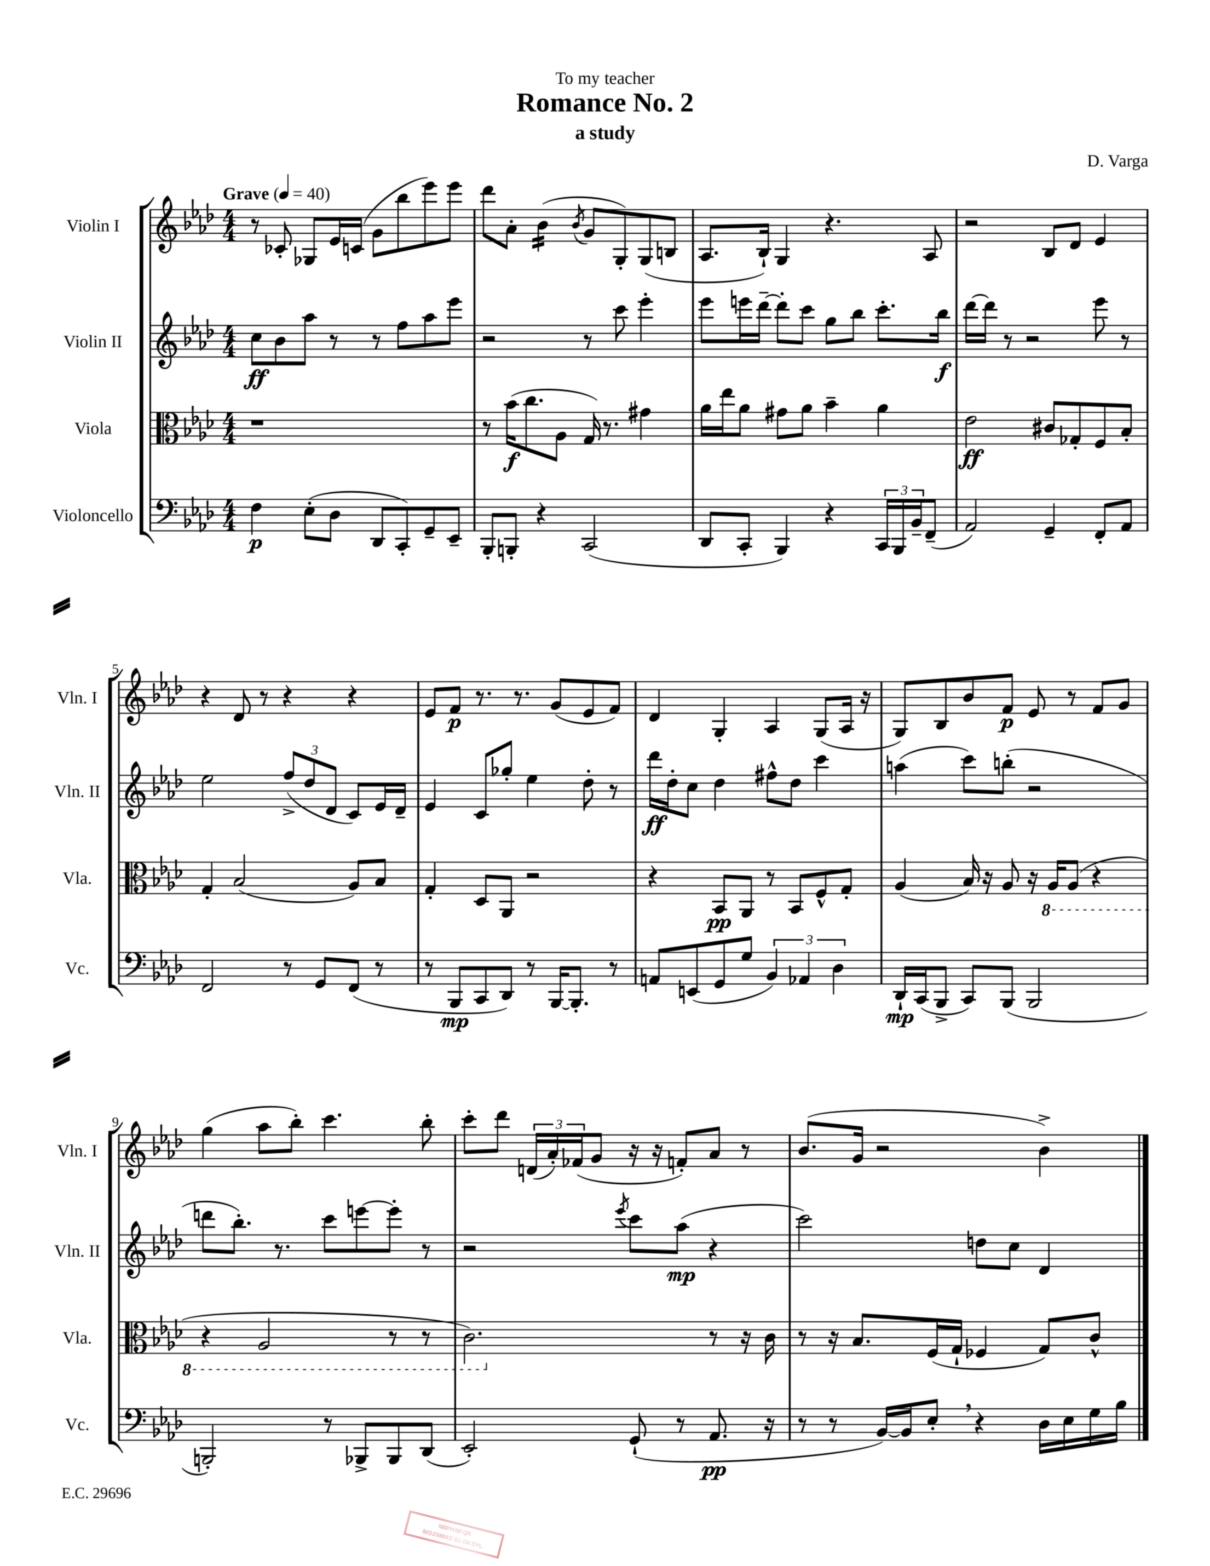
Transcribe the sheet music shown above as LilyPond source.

\header { title = "Romance No. 2" composer = "D. Varga" subtitle = "a study" dedication = "To my teacher" }
<<
\new StaffGroup <<
\new Staff = "s0" \with { instrumentName = "Violin I" shortInstrumentName = "Vln. I" } {
    \clef treble \key aes \major \numericTimeSignature \time 4/4 \tempo "Grave" 4 = 40
    r8 ces'8-. ges8 ees'16 c'16( g'8 bes''8 ees'''8) ees'''8 |
    des'''8 aes'8-. bes'4:16( \acciaccatura { bes'8 } g'8 g8-.) g8( b8 |
    aes8. bes16-!) g4 r4. aes8 |
    r2 bes8 des'8 ees'4 |
    r4 des'8 r8 r4 r4 |
    ees'8 f'8\p r8. r8. g'8( ees'8 f'8) |
    des'4 g4-. aes4 g8( aes16 r16 |
    g8) bes8 bes'8 f'8\p ees'8 r8 f'8 g'8 |
    g''4( aes''8 bes''8-.) c'''4. bes''8-. |
    c'''8-. des'''8 \tuplet 3/2 { d'16( aes'16-.) fes'16( } g'8 r16 r16 f'8-.) aes'8 r8 |
    bes'8.( g'16 r2 bes'4->) \bar "|." |
}
\new Staff = "s1" \with { instrumentName = "Violin II" shortInstrumentName = "Vln. II" } {
    \clef treble \key aes \major \numericTimeSignature \time 4/4
    c''8\ff bes'8 aes''8 r8 r8 f''8 aes''8 ees'''8 |
    r2 r8 c'''8 ees'''4-. |
    ees'''8 e'''16 des'''16~-- des'''8-. c'''8 g''8 bes''8 c'''8.-. bes''16\f |
    des'''16~ des'''16 r8 r2 ees'''8 r8 |
    ees''2 \tuplet 3/2 { f''8->( des''8 des'8 } c'8) ees'16 des'16-- |
    ees'4 c'8 ges''8-. ees''4 des''8-. r8 |
    des'''16\ff des''16-. c''8 des''4 fis''8-^ des''8 c'''4 |
    a''4( c'''8) b''8-.( r2 |
    d'''8 bes''8.-.) r8. c'''8 e'''8~ e'''8-. r8 |
    r2 \acciaccatura { ees'''8 } c'''8 aes''8\mp( r4 |
    c'''2) d''8 c''8 des'4 \bar "|." |
}
\new Staff = "s2" \with { instrumentName = "Viola" shortInstrumentName = "Vla." } {
    \clef alto \key aes \major \numericTimeSignature \time 4/4
    r1 |
    r8 bes'16\f( c''8. aes8 g16) r8. gis'4 |
    aes'16 ees''16 aes'8 gis'8 aes'8 bes'4-- aes'4 |
    ees'2\ff cis'8 ges8-. f8 bes8-. |
    g4-. bes2( aes8) bes8 |
    g4-. des8 aes,8 r2 |
    r4 bes,8\pp aes,8 r8 bes,8 f8-^ g8-. |
    aes4( bes16) r16 aes8 r16 \ottava #-1 aes,16 aes,8( r4 |
    r4 aes,2 r8 r8 |
    c2.) \ottava #0 r8 r16 c'16 |
    r8 r16 bes8. f16( g16-! fes4 g8) c'8-^ \bar "|." |
}
\new Staff = "s3" \with { instrumentName = "Violoncello" shortInstrumentName = "Vc." } {
    \clef bass \key aes \major \numericTimeSignature \time 4/4
    f4\p ees8-.( des8 des,8 c,8-.) g,8-- ees,8-- |
    bes,,8-. b,,8-. r4 c,2( |
    des,8 c,8-. bes,,4) r4 \tuplet 3/2 { c,16 bes,,16 bes,16-- } f,8--( |
    aes,2) g,4-- f,8-. aes,8 |
    f,2 r8 g,8 f,8( r8 |
    r8 bes,,8\mp c,8 des,8) r8 bes,,16~ bes,,8.-. r8 |
    a,8 e,8( g,8 g8 \tuplet 3/2 { bes,4) aes,4 des4 } |
    des,16-!\mp c,16( bes,,8-> c,8) bes,,8( bes,,2 |
    b,,2-.) r8 bes,,8-> bes,,8 des,8( |
    ees,2-.) g,8-!( r8 aes,8.\pp r16 |
    r8 r8 bes,16~) bes,16 ees8-. \breathe r4 des16 ees16 g16 bes16 \bar "|." |
}
>>
>>
